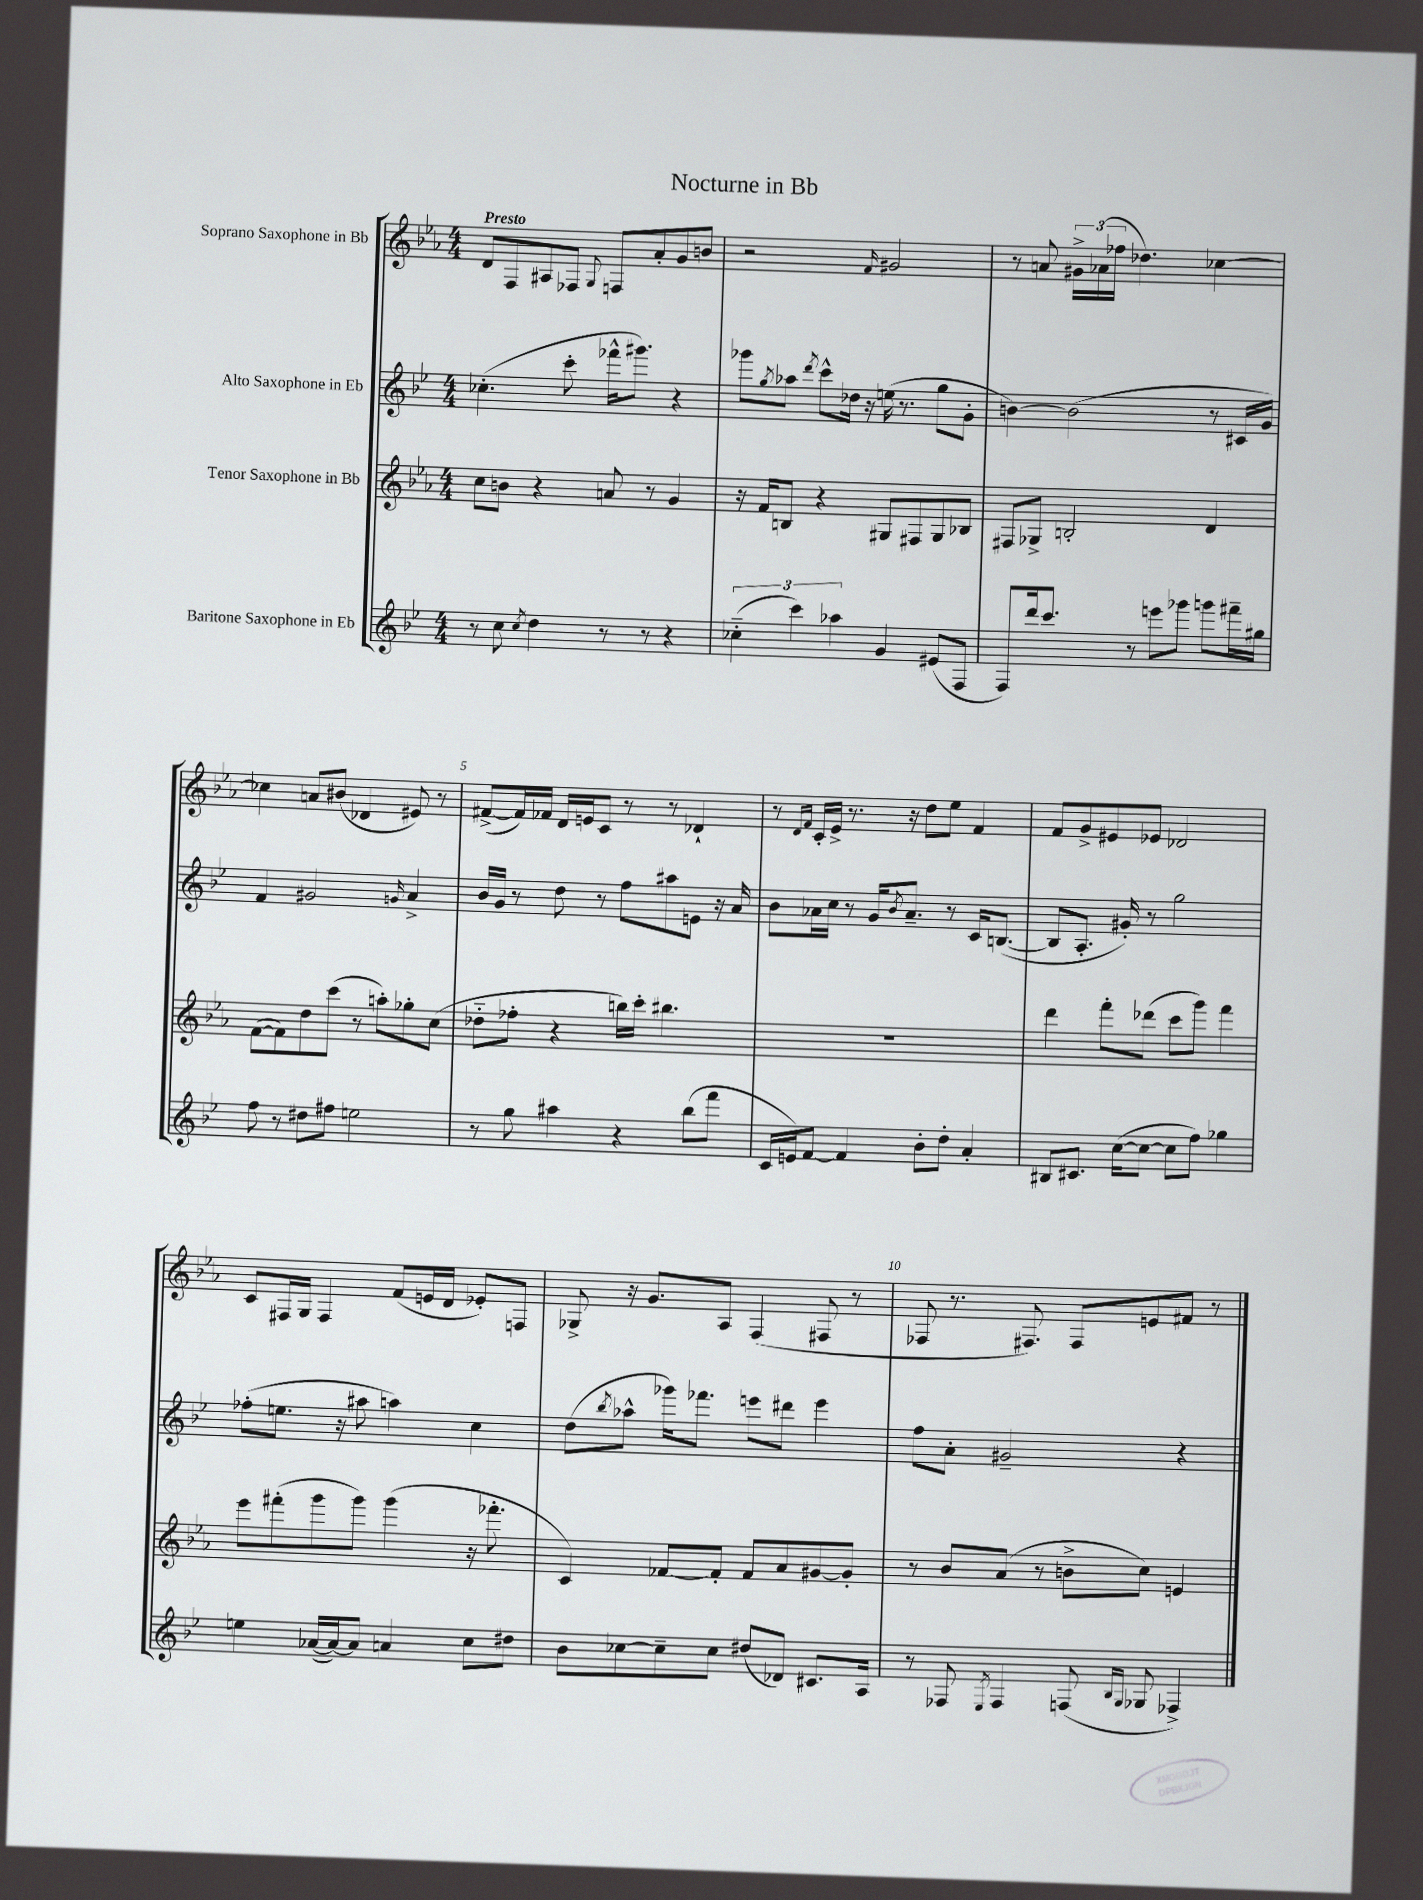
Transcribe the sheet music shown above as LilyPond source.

\header { title = "Nocturne in Bb" }
<<
\new StaffGroup <<
\new Staff = "s0" \with { instrumentName = "Soprano Saxophone in Bb" } {
    \clef treble \key ees \major \numericTimeSignature \time 4/4 \tempo "Presto"
    d'8 f8 ais8 fes8 \appoggiatura { g8 } f8 aes'8-. g'8 b'8 |
    r2 \grace { f'16 } gis'2 |
    r8 a'8 \tuplet 3/2 { gis'16-> aes'16( fes''16 } des''4.) ces''4~ |
    ces''4 a'8 bis'8( des'4 eis'8) r8 |
    fis'8~->( fis'16) fes'16 d'16 e'16 c'8 r8 r8 des'4-! |
    r8 \grace { d'16 f'16 } c'16-. ees'16-> r8. r16 d''8 ees''8 f'4 |
    f'8 g'8-> eis'8 ees'8 des'2 |
    c'8 fis16 g16 fis4 f'8( e'16 d'16 ees'8-.) f8 |
    ges8-> r16 g'8. aes8 f4( fis8 r8 |
    fes8 r8. fis8.) fis8 e'8 fis'8 r8 \bar "|." |
}
\new Staff = "s1" \with { instrumentName = "Alto Saxophone in Eb" } {
    \clef treble \key bes \major \numericTimeSignature \time 4/4
    ces''4.-.( c'''8-. fes'''16-^ gis'''8.) r4 |
    ges'''8 \acciaccatura { g''8 } aes''8 \acciaccatura { d'''8 } c'''8-^ des''16 r16 e''16( r8. g''8 g'8-. |
    b'4~) b'2( r8 cis'16 g'16) |
    f'4 gis'2 \grace { g'16 } a'4-> |
    bes'16 g'16 r8 d''8 r8 f''8 ais''8 e'8 r16 a'16 |
    bes'8 aes'16 c''16 r8 g'16 \acciaccatura { bes'8 } aes'8.-- r8 c'16 b8.~( |
    b8 a8.-. gis'16-.) r8 g''2 |
    fes''8-.( e''8. r16 ais''8 a''4) c''4 |
    d''8( \acciaccatura { bes''8 } aes''8-^ ges'''16) fes'''8. e'''8 dis'''8 e'''4 |
    f''8 a'8-. gis'2-- r4 \bar "|." |
}
\new Staff = "s2" \with { instrumentName = "Tenor Saxophone in Bb" } {
    \clef treble \key ees \major \numericTimeSignature \time 4/4
    c''8 b'8 r4 a'8 r8 g'4 |
    r16 f'16 b8 r4 gis8 fis8 gis8 bes8 |
    fis8 ges8-> b2-. d'4 |
    f'8~( f'8) d''8 c'''8( r8 a''8-.) ges''8-. c''8( |
    des''8-_ fes''8-. r4 b''16) c'''16-. bis''4. |
    R1 |
    d'''4 f'''8-. des'''8( c'''8 g'''8) f'''4 |
    ees'''8 fis'''8-.( g'''8 g'''8) g'''4( r16 fes'''8.-. |
    c'4) fes'8~ fes'8-. fes'8 aes'8 gis'8~ gis'8-. |
    r8 bes'8 aes'8( r8 b'8-> c''8) e'4 \bar "|." |
}
\new Staff = "s3" \with { instrumentName = "Baritone Saxophone in Eb" } {
    \clef treble \key bes \major \numericTimeSignature \time 4/4
    r8 c''8 \acciaccatura { c''8 } d''4 r8 r8 r4 |
    \tuplet 3/2 { ces''4-_( c'''4) aes''4 } g'4 eis'8( f8 |
    f8) d'''16 c'''8. r8 e'''8 ges'''8 g'''8 fis'''16-- gis''16 |
    f''8 r8 dis''8 fis''8 e''2 |
    r8 g''8 ais''4 r4 bes''8( f'''8 |
    c'16 e'16) f'8~ f'4 bes'8-. d''8-. a'4-. |
    bis8 cis'8. c''16~( c''8~ c''8 f''8) ges''4 |
    e''4 aes'16~( aes'16~) aes'8 a'4 c''8 dis''8 |
    bes'8 ces''8~ ces''8-- ces''8 dis''8( des'8) cis'8. a16 |
    r8 fes8 \acciaccatura { ees8 } fes4 f8( \grace { bes16 g16 } ges8 fes4->) \bar "|." |
}
>>
>>
\layout { \context { \Score \override BarNumber.break-visibility = ##(#f #t #t) barNumberVisibility = #(every-nth-bar-number-visible 5) } }
